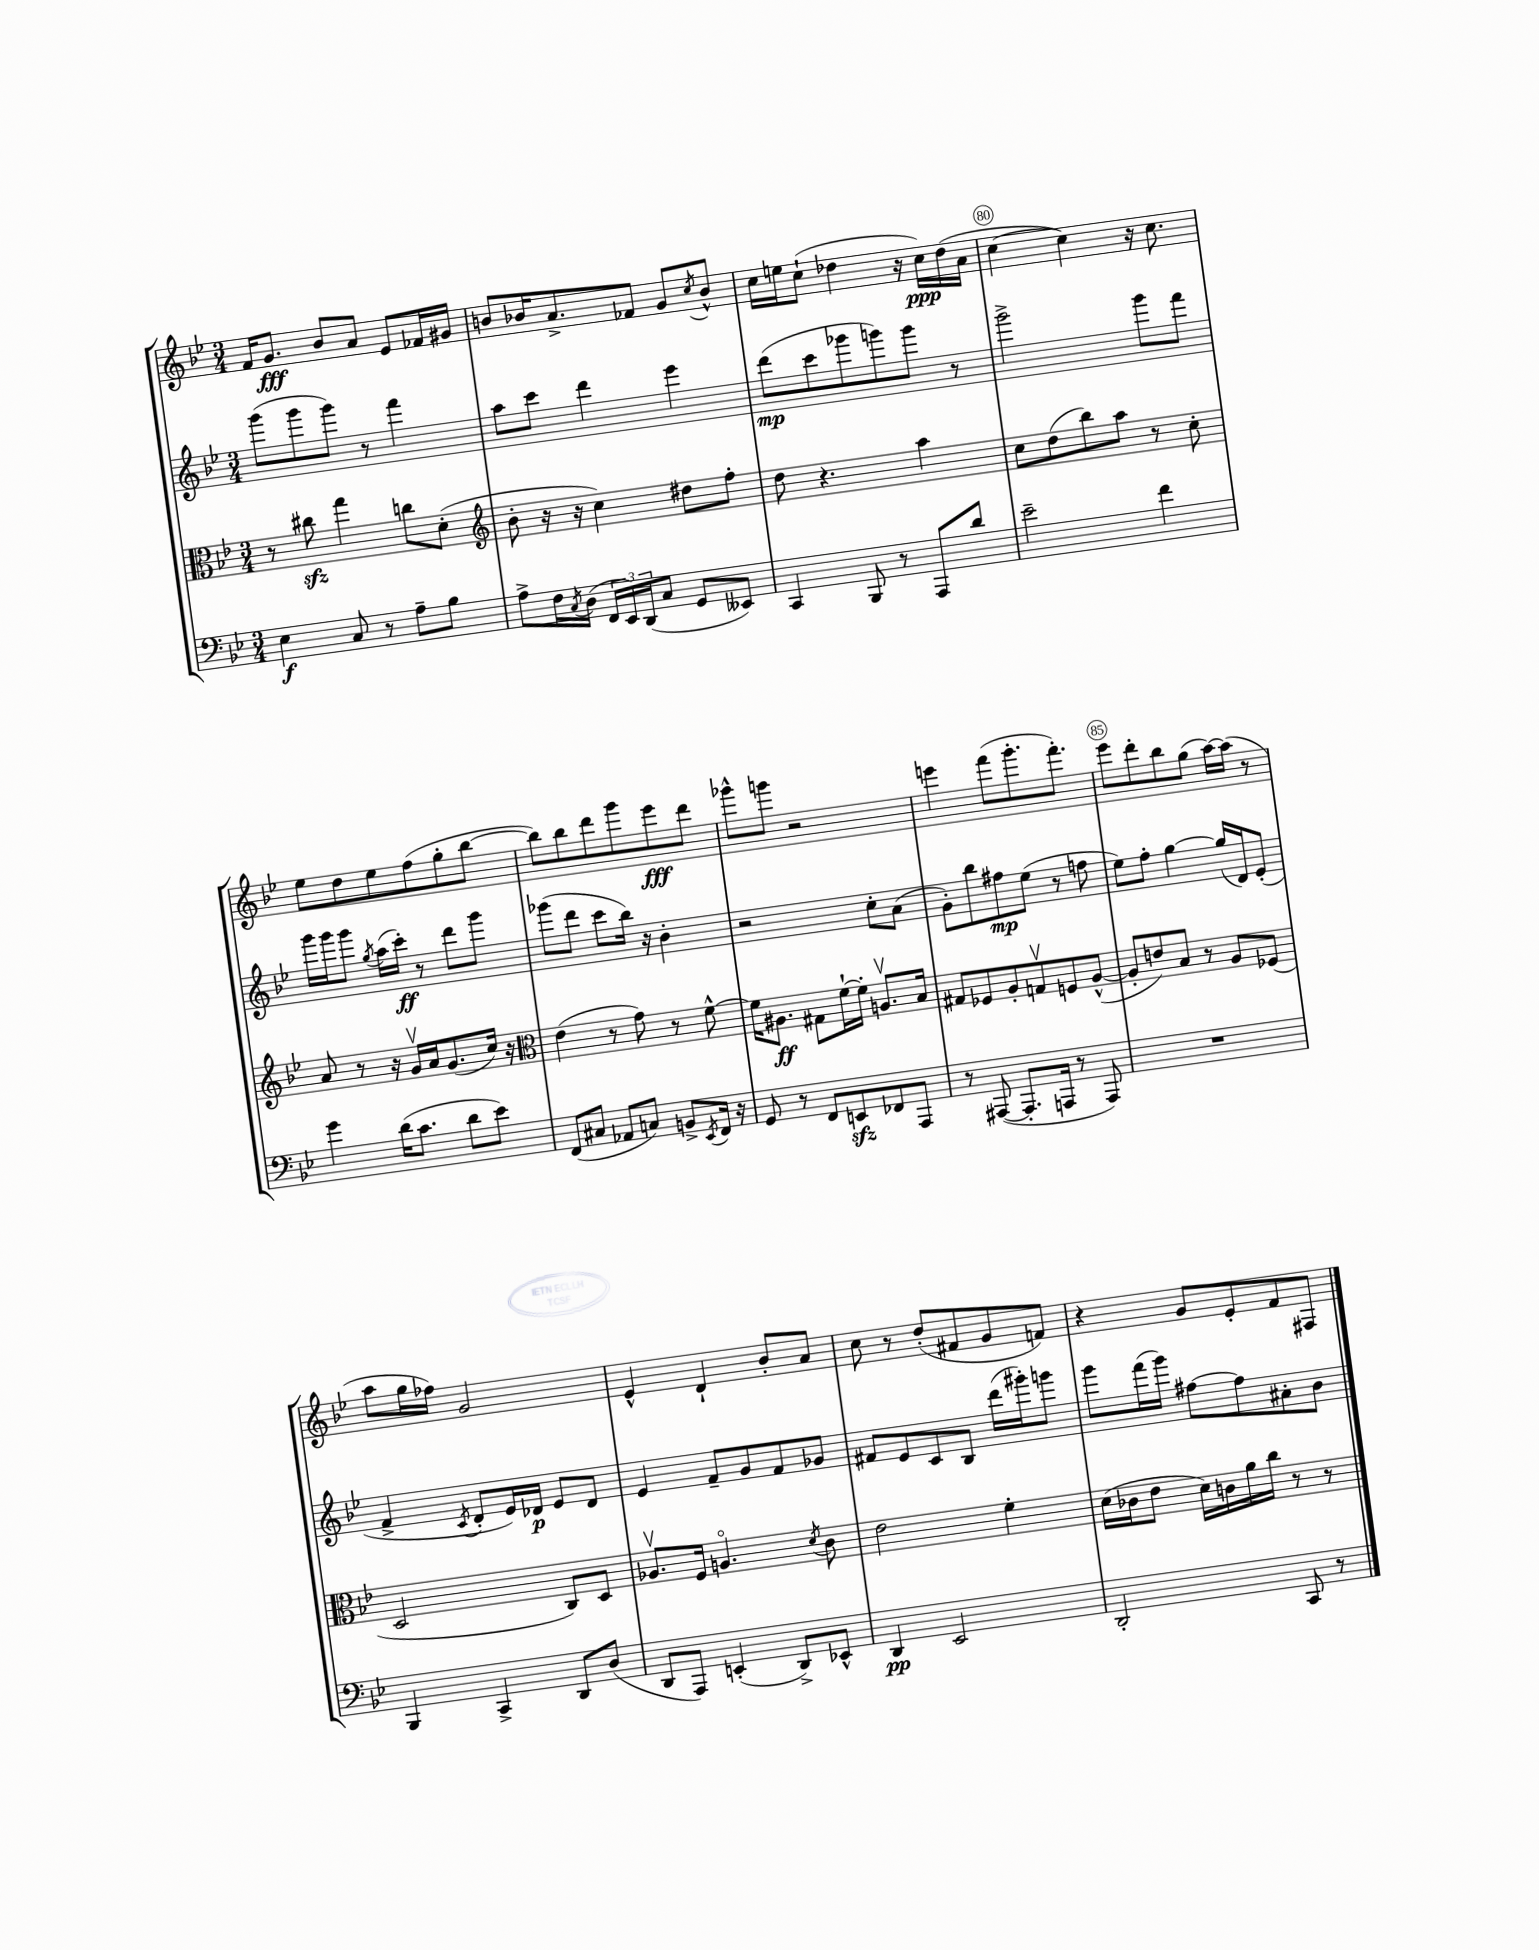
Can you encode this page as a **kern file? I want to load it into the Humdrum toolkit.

**kern	**kern	**kern	**kern
*staff4	*staff3	*staff2	*staff1
*clefF4	*clefC3	*clefG2	*clefG2
*k[b-e-]	*k[b-e-]	*k[b-e-]	*k[b-e-]
*M3/4	*M3/4	*M3/4	*M3/4
4E-\	8r	(8ggg\L	16f/LK
.	.	.	8.g/J
.	8cc#\	8ggg\	.
8C/	4gg\	8ggg\J)	8b-/L
8r	.	8r	8a/J
8A~\L	8cc\L	4fff\	8e-/L
8B-\J	(8d'\J	.	16f-/L
.	.	.	16g#/JJ
=	=	=	=
*	*clefG2	*	*
8A^\L	8b-'\	8aa\L	8b/L
16F\L	16r	8ccc\J	16b-/K
8qC/	.	.	.
(16D\JJ	16r	.	8.a^/
24FF/LL	4cc\)	4ddd\	.
24EE-/)	.	.	.
(24DD/J	.	.	.
8C/J	.	.	8f-/J
8GG/L	8dd#\L	4eee-\	8g/L
.	.	.	8qcc/
8EE--/J)	8ff'\J	.	8b-^^/J
=	=	=	=
4CC/	8dd\	(8ddd\L	16cc\LL
.	.	.	16ee\J
.	4.r	8ccc\	(8cc`\J
8BBB-/	.	8ggg-\	4dd-\
8r	.	8ggg\)	.
8AAA/L	4aa\	8ggg\J	16r
.	.	.	16cc\LL)
8d/J	.	8r	(16dd-\
.	.	.	16a\JJ
=	=	=	=
2e-~\	8cc\L	2ggg^\	[4cc\
.	(8dd\	.	.
.	8bb-\)	.	4cc\])
.	8aa\J	.	.
4f\	8r	8ggg\L	16r
.	.	.	8.cc\
.	8cc'\	8fff\J	.
=	=	=	=
4g\	8a/	16ggg\LL	8ee-\L
.	.	16ggg\J	.
.	8r	8ggg\J	8dd\
.	.	8qgg/	.
(16d\LK	16r	(16aa\LL	8ee-\
8.c\J	16gv/LL	16ccc'\JJ)	.
.	16a/J	8r	(8ff\
.	(8.g/	.	.
8d\L	.	8ddd\L	8gg'\
8e-\J)	16cc/Jk)	8ggg\J	[8bb-\J
.	16r	.	.
=	=	=	=
*	*clefC3	*	*
(8FF/L	(4e-\	(8ggg-\L	8bb-\]L)
8C#/J	.	8ddd\J	8bb-\
8AA-/L	8r	8ccc\L	8ddd\
8C/J)	8g\)	16bb-\Jk)	8ggg\
.	.	16r	.
8BB^/L	8r	4b-'\	8eee-\
8qEE-/	.	.	.
16FF/Jk	[8f^^\	.	8ddd\J
16r	.	.	.
=	=	=	=
8GG/	16f\]LK	2r	8ggg-^^\L
.	8.A#\J	.	.
8r	.	.	8ggg\J
8FF/L	8G#\L	.	2r
8EE/	[16f`\L	.	.
.	16f'\]JJ	.	.
8FF-/	8.Av/L	8cc'\L	.
8AAA/J	.	(8a\J	.
.	16B-/Jk	.	.
=	=	=	=
8r	8G#/L	8g'\L)	4eee\
([8AAA#/	8F-/	8bb-\	.
8.AAA#'/]L	8A'/	8ff#\	(8fff\L
.	8Gv/	(8ee-\J	8.ggg'\
16AAA/Jk	.	.	.
8r	8F/	8r	.
.	.	.	8.fff'\J)
8AAA/)	([8A^^/J	8ff\	.
=	=	=	=
2.r	8A'/]L	8ee-\L)	8eee-\L
.	8e/)	8ff'\J	8ddd'\
.	8B-/J	[4gg\	8bb-\
.	8r	.	(8gg\J
.	8A/L	(16gg/]LL	[16aa\LL)
.	.	16d/J)	(16aa\]JJ
.	(8F-/J	(8e-'/J	8r
=	=	=	=
4BBB-/	2D/	4f^/	8aa\L
.	.	.	16gg\L
.	.	.	16ff-\JJ)
.	.	8qc/	.
4CC^/	.	8d'/L	2g/
.	.	16e-/L)	.
.	.	16d-/JJ	.
8DD/L	8C/L)	8e-/L	.
(8D/J	8D/J	8d-/J	.
=	=	=	=
8DD/L	8.A-v/L	4e-/	4e-^^/
8AAA/J)	.	.	.
.	16F/Jk	.	.
(4EE'/	4.Ao/	8f~/L	4d`/
.	.	8g/	.
8DD^/L)	.	8f/	8b-'/L
.	8qd/	.	.
8EE-^^/J	8c\	8g-/J	8a/J
=	=	=	=
4DD/	2e-\	8f#/L	8cc\
.	.	8e-/	8r
2EE-/	.	8c/	(8dd'/L
.	.	8B-/J	8f#/
.	4f'\	(16ddd\LL	8g/
.	.	16ggg#'\J)	.
.	.	8ggg\J	8f/J)
=	=	=	=
2DD'/	(16d\LL	8ggg\L	4r
.	16c-\J	.	.
.	8e-\J	(16fff\L	.
.	.	16ggg\JJ)	.
.	16d\LL)	[8ff#\L	8g/L
.	16c\	.	.
.	16a\	8ff#\]	8e-'/
.	16cc\JJ	.	.
8CC/	8r	8a#'\	8f/
8r	8r	8b-\J	8F#/J
==	==	==	==
*-	*-	*-	*-
